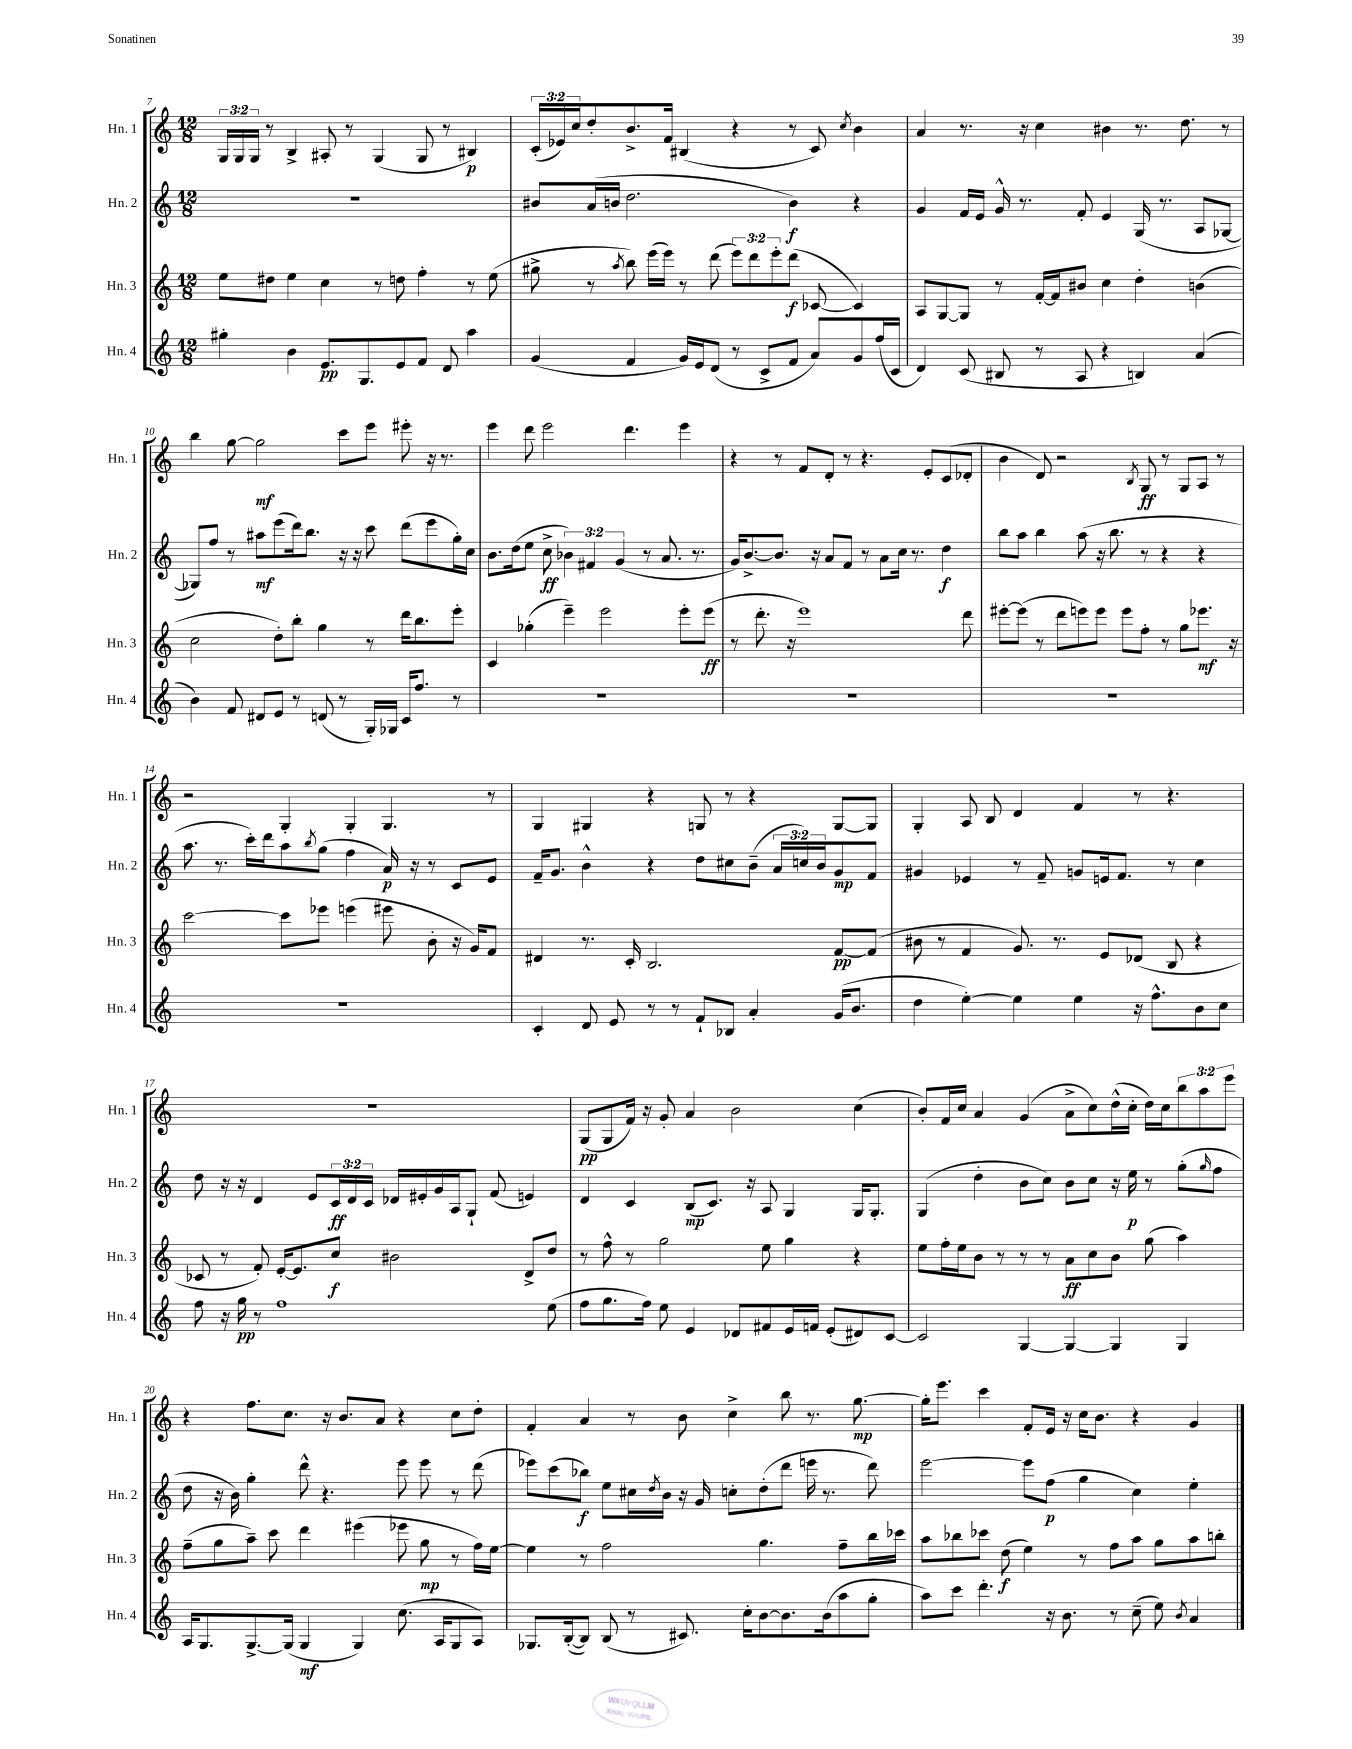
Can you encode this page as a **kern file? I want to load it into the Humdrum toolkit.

**kern	**dynam	**kern	**dynam	**kern	**dynam	**kern	**dynam
*part4	*part4	*part3	*part3	*part2	*part2	*part1	*part1
*staff4	*staff4	*staff3	*staff3	*staff2	*staff2	*staff1	*staff1
*I"Hn. 4	*	*I"Hn. 3	*	*I"Hn. 2	*	*I"Hn. 1	*
*I'Hn. 4	*	*I'Hn. 3	*	*I'Hn. 2	*	*I'Hn. 1	*
*clefG2	*	*clefG2	*	*clefG2	*	*clefG2	*
*k[]	*	*k[]	*	*k[]	*	*k[]	*
*M12/8	*	*M12/8	*	*M12/8	*	*M12/8	*
=7	=7	=7	=7	=7	=7	=7	=7
4gg#X'\	.	8ee\L	.	1.r	.	24G/LL	.
.	.	.	.	.	.	24G/	.
.	.	.	.	.	.	24G/JJ	.
.	.	8dd#X\J	.	.	.	8r	.
4b\	.	4ee\	.	.	.	4B^/	.
8.e/L	pp	4cc\	.	.	.	8A#X'/	.
.	.	.	.	.	.	8r	.
8.G/	.	.	.	.	.	.	.
.	.	8r	.	.	.	(4G/	.
8e/	.	8ddn\	.	.	.	.	.
8f/J	.	4ff'\	.	.	.	8G/	.
8d/	.	.	.	.	.	8r	.
4aa\	.	8r	.	.	.	4B#X/)	p
.	.	(8ee\	.	.	.	.	.
=8	=8	=8	=8	=8	=8	=8	=8
(4g/	.	8gg#X^\	.	8b#X/L	.	(24c'/LL	.
.	.	.	.	.	.	24e-X/)	.
.	.	.	.	.	.	24cc/J	.
.	.	8r	.	(16a/L	.	8dd'/	.
.	.	.	.	16bn/JJ	.	.	.
.	.	8qaa/	.	.	.	.	.
4f/	.	8bb\)	.	2.dd\	.	8.b^/	.
.	.	(16eee\LL	.	.	.	.	.
.	.	16eee\JJ)	.	.	.	16f/Jk	.
16g/LL)	.	8r	.	.	.	(4B#X/	.
16e/J	.	.	.	.	.	.	.
(8d/J	.	(8ddd\	.	.	.	.	.
8r	.	12eee\L)	.	.	.	4r	.
.	.	12ddd\	.	.	.	.	.
8c^/L	.	.	.	.	.	.	.
.	.	12eee'\	.	.	.	.	.
8f/J	.	(8ddd\J	f	4b\)	f	8r	.
8a/L)	.	[8c-X/	.	.	.	8c/)	.
.	.	.	.	.	.	8qcc/	.
8g/	.	4c-/])	.	4r	.	4b\	.
(16ff/L	.	.	.	.	.	.	.
16c/JJ	.	.	.	.	.	.	.
=9	=9	=9	=9	=9	=9	=9	=9
4d/)	.	8A/L	.	4g/	.	4a/	.
.	.	[8G/	.	.	.	.	.
(8c/	.	8G/J]	.	16f/LL	.	8.r	.
.	.	.	.	16e/JJ	.	.	.
8B#X/	.	8r	.	16g^^/	.	.	.
.	.	.	.	8.r	.	16r	.
8r	.	[16f'/LL	.	.	.	4cc\	.
.	.	16f/J]	.	.	.	.	.
8A/	.	8b#X/J	.	8f'/	.	.	.
4r	.	4cc\	.	4e/	.	4b#X\	.
4Bn/)	.	4dd'\	.	(16G/	.	8.r	.
.	.	.	.	8.r	.	.	.
.	.	.	.	.	.	8.dd\	.
(4a/	.	(4bn\	.	8A/L	.	.	.
.	.	.	.	[8G-X/J	.	8r	.
!!LO:LB:g=z
=10	=10	=10	=10	=10	=10	=10	=10
4b\)	.	2cc\	.	8G-X/L])	.	4bb\	.
.	.	.	.	8ff/J	.	.	.
8f/	.	.	.	8r	.	[8gg\	.
8d#X/L	.	.	.	8aa#X\L	mf	2gg\]	mf
8e/J	.	8dd'\L)	.	(8eee\	.	.	.
8r	.	8bb'\J	.	16ddd\k)	.	.	.
.	.	.	.	8.bb\J	.	.	.
(8dn/	.	4gg\	.	.	.	.	.
8r	.	.	.	16r	.	8ccc\L	.
.	.	.	.	16r	.	.	.
16G'/LL)	.	8r	.	8ccc\	.	8eee\J	.
16G-X/JJ	.	.	.	.	.	.	.
16c/KL	.	16ddd\KL	.	(8ddd\L	.	8eee#X'\	.
8.ff/J	.	8.bb\	.	.	.	.	.
.	.	.	.	8eee\	.	16r	.
.	.	.	.	.	.	8.r	.
8r	.	8eee'\J	.	16gg'\L)	.	.	.
.	.	.	.	16cc\JJ	.	.	.
=11	=11	=11	=11	=11	=11	=11	=11
1.r	.	4c/	.	8.b\L	.	4eee\	.
.	.	.	.	(16dd\k	.	.	.
.	.	(4gg-X'\	.	8ee\J	.	8ddd\	.
.	.	.	.	8cc^\	ff	2eee\	.
.	.	4eee~\)	.	6b-X\)	.	.	.
.	.	.	.	6f#X/	.	.	.
.	.	2eee\	.	.	.	.	.
.	.	.	.	(6g/	.	.	.
.	.	.	.	.	.	4.ddd\	.
.	.	.	.	8r	.	.	.
.	.	.	.	8.a/	.	.	.
.	.	8eee'\L	.	.	.	4eee\	.
.	.	.	.	8.r	.	.	.
.	.	(8eee\J	ff	.	.	.	.
=12	=12	=12	=12	=12	=12	=12	=12
1.r	.	8r	.	16g/KL)	.	4r	.
.	.	.	.	[8.b^/	.	.	.
.	.	8.ddd'\	.	.	.	.	.
.	.	.	.	8.b/J]	.	8r	.
.	.	16r	.	.	.	.	.
.	.	1eee)	.	.	.	8f/L	.
.	.	.	.	16r	.	.	.
.	.	.	.	8a/L	.	8d'/J	.
.	.	.	.	8f/J	.	8r	.
.	.	.	.	8r	.	4.r	.
.	.	.	.	8a\L	.	.	.
.	.	.	.	16cc\Jk	.	.	.
.	.	.	.	8.r	.	.	.
.	.	.	.	.	.	8e'/L	.
.	.	.	.	4dd\	f	(8c/	.
.	.	8ddd\	.	.	.	8d-X'/J	.
=13	=13	=13	=13	=13	=13	=13	=13
1.r	.	[8eee#X'\L	.	8bb\L	.	4b\	.
.	.	(8eee#\J]	.	8aa\J	.	.	.
.	.	8r	.	4bb\	.	8d/)	.
.	.	8ddd\L	.	.	.	2r	.
.	.	8eeen\)	.	(8aa\	.	.	.
.	.	8eee\J	.	16r	.	.	.
.	.	.	.	8.bb\	.	.	.
.	.	8eee\L	.	.	.	.	.
.	.	.	.	.	.	8qB/	.
.	.	8ff'\J	.	8r	.	8G/	ff
.	.	8r	.	4r	.	8r	.
.	.	8gg\L	.	.	.	8G/L	.
.	.	8.eee-X\J	mf	4r	.	8A/J	.
.	.	.	.	.	.	8r	.
.	.	16r	.	.	.	.	.
!!LO:LB:g=z
=14	=14	=14	=14	=14	=14	=14	=14
1.r	.	[2ccc\	.	8.aa\	.	2r	.
.	.	.	.	8.r	.	.	.
.	.	.	.	16ccc'\LL)	.	.	.
.	.	.	.	16ddd\J	.	.	.
.	.	8ccc\L]	.	8aa\	.	4G'/	.
.	.	.	.	8qbb/	.	.	.
.	.	8eee-X\J	.	(8gg\J	.	.	.
.	.	(4eeen\	.	4ff\	.	4G'/	.
.	.	8eee#X\	.	16a/)	p	4.G/	.
.	.	.	.	16r	.	.	.
.	.	8b'\	.	8r	.	.	.
.	.	16r	.	8c/L	.	.	.
.	.	16g/KL)	.	.	.	.	.
.	.	8f/J	.	8e/J	.	8r	.
=15	=15	=15	=15	=15	=15	=15	=15
4c'/	.	4d#X/	.	16f~/KL	.	4G/	.
.	.	.	.	8.g/J	.	.	.
8d/	.	8.r	.	4b^^\	.	4G#X/	.
8e/	.	.	.	.	.	.	.
.	.	16c'/	.	.	.	.	.
8r	.	2.B/	.	4r	.	4r	.
8r	.	.	.	.	.	.	.
8f`/L	.	.	.	8dd\L	.	8Gn/	.
8B-X/J	.	.	.	8cc#X\	.	8r	.
4a'/	.	.	.	(8b~\J	.	4r	.
.	.	.	.	24a/LL	.	.	.
.	.	.	.	24ccn/)	.	.	.
.	.	.	.	24b/J	.	.	.
(16g/KL	.	[8f/L	pp	8g/	mp	[8G/L	.
8.b/J	.	.	.	.	.	.	.
.	.	(8f/J]	.	8f/J	.	8G/J]	.
=16	=16	=16	=16	=16	=16	=16	=16
4dd\	.	8b#X\	.	4g#X/	.	4G'/	.
.	.	8r	.	.	.	.	.
[4ee'\)	.	4f/	.	4e-X/	.	8A/	.
.	.	.	.	.	.	8B/	.
4ee\]	.	8.g/)	.	8r	.	4d/	.
.	.	.	.	8f~/	.	.	.
.	.	8.r	.	.	.	.	.
4ee\	.	.	.	8gn/L	.	4f/	.
.	.	8e/L	.	16en/k	.	.	.
.	.	.	.	8.f/J	.	.	.
16r	.	(8d-X/J	.	.	.	8r	.
8.ff^^\L	.	.	.	.	.	.	.
.	.	8B/	.	8r	.	4.r	.
8b\	.	4r	.	4cc\	.	.	.
8cc\J	.	.	.	.	.	.	.
!!LO:LB:g=z
=17	=17	=17	=17	=17	=17	=17	=17
8ff\	.	8c-X/	.	8dd\	.	1.r	.
16r	.	8r	.	16r	.	.	.
16gg\	pp	.	.	16r	.	.	.
8r	.	8f'/)	.	4d/	.	.	.
1ff	.	[16e'/KL	.	.	.	.	.
.	.	8.e/]	.	.	.	.	.
.	.	.	.	8e/L	.	.	.
.	.	8cc/J	f	24c/L	ff	.	.
.	.	.	.	24d/	.	.	.
.	.	.	.	24c/JJ	.	.	.
.	.	2b#X\	.	16d-X/LL	.	.	.
.	.	.	.	16e#X'/	.	.	.
.	.	.	.	16g/	.	.	.
.	.	.	.	16A/J	.	.	.
.	.	.	.	8G`/J	.	.	.
.	.	.	.	(8f/	.	.	.
.	.	8d^/L	.	4en/)	.	.	.
(8ee\	.	8dd/J	.	.	.	.	.
=18	=18	=18	=18	=18	=18	=18	=18
8ff\L	.	8r	.	4d/	.	(8G/L	pp
8.gg\	.	8ff^^\	.	.	.	8G/	.
.	.	8r	.	4c/	.	16f/Jk)	.
16ff\Jk)	.	.	.	.	.	16r	.
8ee\	.	2gg\	.	.	.	8g'/	.
4e/	.	.	.	(8B/L	mp	4a/	.
.	.	.	.	8.c/J)	.	.	.
8d-X/L	.	.	.	.	.	2b\	.
.	.	.	.	16r	.	.	.
8f#X/	.	8ee\	.	8A/	.	.	.
16e/L	.	4gg\	.	4G/	.	.	.
16fn/JJ	.	.	.	.	.	.	.
(8e'/L	.	.	.	.	.	.	.
8d#X/)	.	4r	.	16G/KL	.	(4cc\	.
.	.	.	.	8.G'/J	.	.	.
[8c/J	.	.	.	.	.	.	.
=19	=19	=19	=19	=19	=19	=19	=19
2c/]	.	8ee\L	.	(4G/	.	8b'/L)	.
.	.	16ff'\L	.	.	.	16f/L	.
.	.	16ee\J	.	.	.	16cc/JJ	.
.	.	8b\J	.	4dd'\	.	4a/	.
.	.	8r	.	.	.	.	.
[4G/	.	8r	.	8b\L	.	(4g/	.
.	.	8r	.	8cc\J)	.	.	.
4G/_	.	8a\L	ff	8b\L	.	8a^\L	.
.	.	8cc\	.	8cc\J	.	8cc\)	.
4G/]	.	8b\J	.	16r	.	(16dd^^\L	.
.	.	.	.	16ee\	p	16cc'\JJ	.
.	.	(8gg\	.	8r	.	16dd\LL)	.
.	.	.	.	.	.	16cc\J	.
4G/	.	4aa\)	.	(8gg'\L	.	12bb\	.
.	.	.	.	.	.	12aa\	.
.	.	.	.	16qqgg/	.	.	.
.	.	.	.	8ff\J	.	.	.
.	.	.	.	.	.	12eee\J	.
!!LO:LB:g=z
=20	=20	=20	=20	=20	=20	=20	=20
16A/KL	.	(8ff~\L	.	8dd\	.	4r	.
8.G/	.	.	.	.	.	.	.
.	.	8gg\	.	16r	.	.	.
.	.	.	.	16b\)	.	.	.
[8.G^/	.	8aa~\J)	.	4gg'\	.	8.ff\L	.
.	.	8ccc\	.	.	.	.	.
(16G/Jk]	.	.	.	.	.	8.cc\J	.
4G/	mf	4ddd\	.	8ddd^^\	.	.	.
.	.	.	.	4.r	.	16r	.
.	.	.	.	.	.	8.b/L	.
4G/)	.	(4eee#X\	.	.	.	.	.
.	.	.	.	.	.	8a/J	.
(8.cc\	.	8eee-X\	.	8eee\	.	4r	.
.	.	8gg\	mp	8eee\	.	.	.
16A/KL	.	.	.	.	.	.	.
8G/	.	8r	.	8r	.	8cc\L	.
8A/J)	.	16ff\LL)	.	(8ddd\	.	8dd'\J	.
.	.	[16ee\JJ	.	.	.	.	.
=21	=21	=21	=21	=21	=21	=21	=21
8.G-X/L	.	4ee\]	.	8eee-X\L)	.	4f'/	.
.	.	.	.	(8ccc\	.	.	.
([16B'/k	.	.	.	.	.	.	.
8B/J])	.	8r	.	8bb-X\J)	f	4a/	.
(8B/	.	2ff\	.	8ee\L	.	.	.
8r	.	.	.	16cc#X\L	.	8r	.
.	.	.	.	8qdd/	.	.	.
.	.	.	.	16b\JJ	.	.	.
8.c#X/)	.	.	.	16r	.	8b\	.
.	.	.	.	16g/	.	.	.
.	.	.	.	8ccn'\L	.	4cc^\	.
16cc'\KL	.	.	.	.	.	.	.
[8b\	.	4.gg\	.	(8dd'\	.	.	.
8.b\]	.	.	.	8ddd\J	.	8bb\	.
.	.	.	.	16eeen\	.	8.r	.
(16b\k	.	.	.	8.r	.	.	.
8aa\	.	8ff~\L	.	.	.	.	.
.	.	.	.	.	.	[8.gg\	mp
8gg'\J	.	16bb\L	.	8ddd\)	.	.	.
.	.	16ccc-X\JJ	.	.	.	.	.
=22	=22	=22	=22	=22	=22	=22	=22
8aa\L)	.	8aa\L	.	[2eee\	.	16gg'\KL]	.
.	.	.	.	.	.	8.eee\J	.
8ccc\J	.	8bb-X\	.	.	.	.	.
4.ddd'\	.	8ccc-X\J	.	.	.	4ccc\	.
.	.	(8dd\	f	.	.	.	.
.	.	4ee\)	.	8eee\L]	.	8f'/L	.
16r	.	.	.	(8ff\J	p	16e/Jk	.
8.b\	.	.	.	.	.	16r	.
.	.	8r	.	4gg\	.	16cc\KL	.
.	.	.	.	.	.	8.b\J	.
8r	.	8ff\L	.	.	.	.	.
(8cc~\	.	8aa\J	.	4cc\)	.	4r	.
8ee\)	.	8gg\L	.	.	.	.	.
8qb/	.	.	.	.	.	.	.
4a/	.	8aa\	.	4ee'\	.	4g/	.
.	.	8bbn'\J	.	.	.	.	.
==	==	==	==	==	==	==	==
*-	*-	*-	*-	*-	*-	*-	*-
